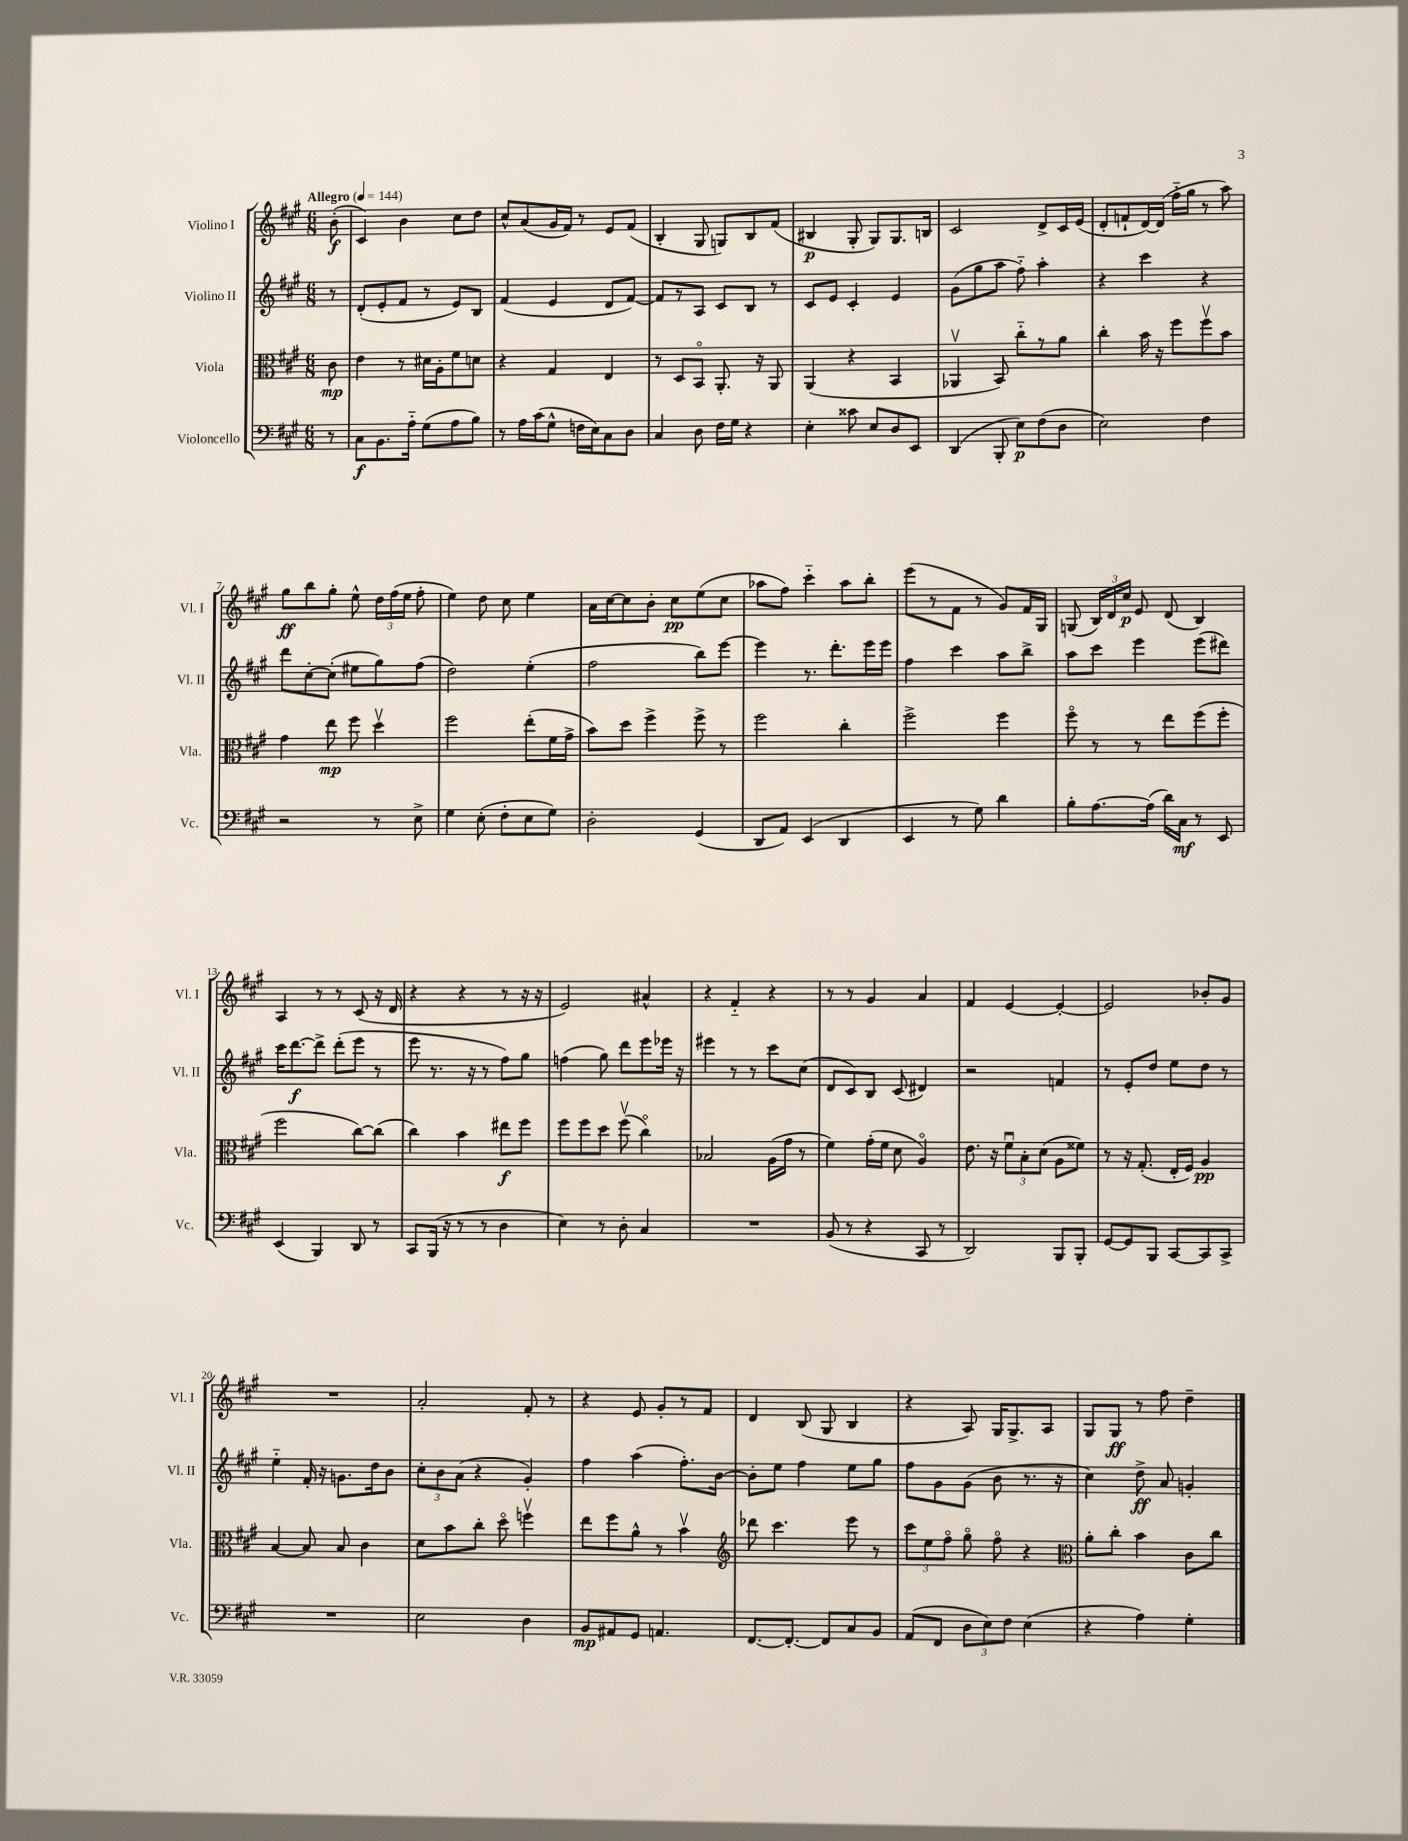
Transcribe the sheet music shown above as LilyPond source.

<<
\new StaffGroup <<
\new Staff = "s0" \with { instrumentName = "Violino I" shortInstrumentName = "Vl. I" } {
    \clef treble \key a \major \numericTimeSignature \time 6/8 \partial 8 \tempo "Allegro" 4 = 144
    \autoBeamOff b'8-.\f( |
    cis'4) b'4 cis''8[ d''8] |
    cis''8[-^ a'8( gis'16 fis'16]) r8 e'8[ fis'8]( |
    b4-. gis8 g8[) b8 fis'8]( |
    bis4\p gis8-. gis8[) gis8. b16] |
    cis'2 d'8[-> cis'16 e'16]( |
    d'8[-. f'8-! d'16~) d'16]( fis''16[-_ gis''16] r8 a''8) |
    gis''8[\ff b''8 gis''8]-. e''8-^ \tuplet 3/2 { d''16[ fis''16( e''16] } fis''8-. |
    e''4) d''8 cis''8 e''4 |
    a'16[ cis''16~ cis''8 b'8]-. cis''8[\pp e''8( cis''8] |
    aes''8[ fis''8]) cis'''4-_ aes''8[ b''8]-. |
    e'''8[( r8 fis'8] r8 gis'8[) fis'16 gis16] |
    g8( \tuplet 3/2 { b16[) d'16 cis''16]\p } e'8 d'8( b4) |
    a4 r8 r8 cis'8( r16 d'16 |
    r4 r4 r8 r16 r16 |
    e'2) ais'4-^ |
    r4 fis'4-_ r4 |
    r8 r8 gis'4 a'4 |
    fis'4 e'4~ e'4~-. |
    e'2 bes'8[-. gis'8] |
    R2. |
    a'2-. fis'8-. r8 |
    r4 e'8 gis'8[-. r8 fis'8] |
    d'4 b8( gis8 b4 |
    r4 a8) gis16[ gis8.-> a8] |
    gis8[ gis8]\ff r8 fis''8 d''4-- \bar "|." |
}
\new Staff = "s1" \with { instrumentName = "Violino II" shortInstrumentName = "Vl. II" } {
    \clef treble \key a \major \numericTimeSignature \time 6/8 \partial 8
    \autoBeamOff r8 |
    d'8[-.( e'8-. fis'8] r8 e'8[) b8] |
    fis'4( e'4 d'8[ fis'8]~) |
    fis'8[ r8 a8] cis'8[ b8] r8 |
    cis'8[ e'8] cis'4-. e'4 |
    gis'8[( gis''8 a''8] fis''8-_) a''4-. |
    r4 cis'''4 r4 |
    d'''8[ cis''8~-. cis''8]-.( eis''8[ gis''8) fis''8]( |
    d''2) e''4-.( |
    fis''2 b''8[) e'''8]~ |
    e'''4 r8. d'''8.[-. e'''16 e'''16] |
    fis''4 cis'''4 a''8[ b''8]-> |
    a''8[ cis'''8] e'''4 e'''8[( dis'''8]) |
    cis'''16[ d'''8.~\f d'''8]-> d'''8[-.( e'''8] r8 |
    e'''8 r8. r16 r8 fis''8[) gis''8] |
    f''4( gis''8) d'''8[ e'''8 ees'''16] r16 |
    eis'''4 r8 r8 cis'''8[ cis''8]( |
    d'8[ cis'8) b8] cis'8( dis'4) |
    r2 f'4 |
    r8 e'8[-. d''8] e''8[ d''8] r8 |
    e''4-_ fis'16-. r16 g'8.[ d''16 b'8] |
    \tuplet 3/2 { cis''8[-. b'8 a'8]( } r4 gis'4-.) |
    fis''4 a''4( fis''8.[-.) b'16]~ |
    b'8[-. e''8] fis''4 e''8[ gis''8] |
    fis''8[ gis'8 gis'8]( b'8 r8. r16 |
    cis''4) d''8->\ff a'8 g'4-. \bar "|." |
}
\new Staff = "s2" \with { instrumentName = "Viola" shortInstrumentName = "Vla." } {
    \clef alto \key a \major \numericTimeSignature \time 6/8 \partial 8
    \autoBeamOff cis'8\mp |
    e'4 r8 dis'16[ a16-. fis'8 d'8] |
    r4 gis4 e4 |
    r8 d8[ b,8]\flageolet a,8.-. r16 a,8 |
    a,4( r4 b,4 |
    aes,4\upbow b,8) cis''8[-_ r8 a'8] |
    cis''4-. b'16 r16 fis''8[ fis''8\upbow b'8] |
    gis'4 e''8\mp fis''8 d''4\upbow |
    fis''2 e''8[-.( fis'16 gis'16]-> |
    b'8[) d''8] fis''4-> fis''8-> r8 |
    fis''2 cis''4-. |
    fis''2-> fis''4 |
    fis''8\flageolet r8 r8 e''8[ fis''8( fis''8]-. |
    fis''2 cis''8[~) cis''8]( |
    cis''4) b'4 eis''8[\f fis''8] |
    fis''8[ fis''8 d''8] fis''8\upbow( cis''4\flageolet) |
    bes2 a16[( gis'16] r8 |
    fis'4) gis'16[-.( fis'16] d'8 a4\flageolet) |
    e'8. r16 \tuplet 3/2 { fis'8[\downbow b8-. d'8]( } a8[ fisis'8]) |
    r8 r16 gis8.-.( e16[-. fis16]) a4\pp |
    b4~ b8 b8 cis'4 |
    d'8[ b'8 cis''8]-. d''8\flageolet f''4\upbow |
    e''8[ fis''8 a'8]-^ r8 b'4\upbow |
    \clef treble des'''8 cis'''4. e'''8 r8 |
    \tuplet 3/2 { cis'''8[ e''8 fis''8]\flageolet } gis''8\flageolet fis''8\flageolet r4 |
    \clef alto a'8[-. cis''8]-. b'4 cis'8[ cis''8] \bar "|." |
}
\new Staff = "s3" \with { instrumentName = "Violoncello" shortInstrumentName = "Vc." } {
    \clef bass \key a \major \numericTimeSignature \time 6/8 \partial 8
    \autoBeamOff r8 |
    cis8[\f b,8. a16]-_ gis8[( a8 b8]) |
    r8 a16[ cis'16( gis8]-^ f16[ e16) cis8 d8] |
    cis4 d8 fis16[ gis16] r4 |
    e4-. cisis'8 e8[ d8 e,8] |
    d,4( b,,8-. e8[\p) fis8( d8] |
    e2) fis4 |
    r2 r8 e8-> |
    gis4 e8-.( fis8[-. e8 gis8]) |
    d2-. gis,4( |
    d,8[ a,8]) e,4( d,4 |
    e,4 r8 gis8) d'4 |
    b8[-. a8.~ a16]( d'16[) cis16]\mf r8 e,8 |
    e,4( b,,4) d,8 r8 |
    cis,8[ b,,16]( r16 r8 r8 d4 |
    e4) r8 d8-. cis4 |
    R2. |
    b,8( r8 r4 cis,8 r8 |
    d,2) b,,8[ b,,8]-. |
    gis,8[~ gis,8 b,,8] cis,8[~ cis,8 cis,8]-> |
    R2. |
    e2 d4 |
    b,8[\mp ais,8 gis,8] a,4. |
    fis,8.[~ fis,8.]~-. fis,8[ cis8 b,8] |
    a,8[( fis,8] \tuplet 3/2 { d8[ e8) fis8] } e4( |
    r4 a4) gis4-. \bar "|." |
}
>>
>>
